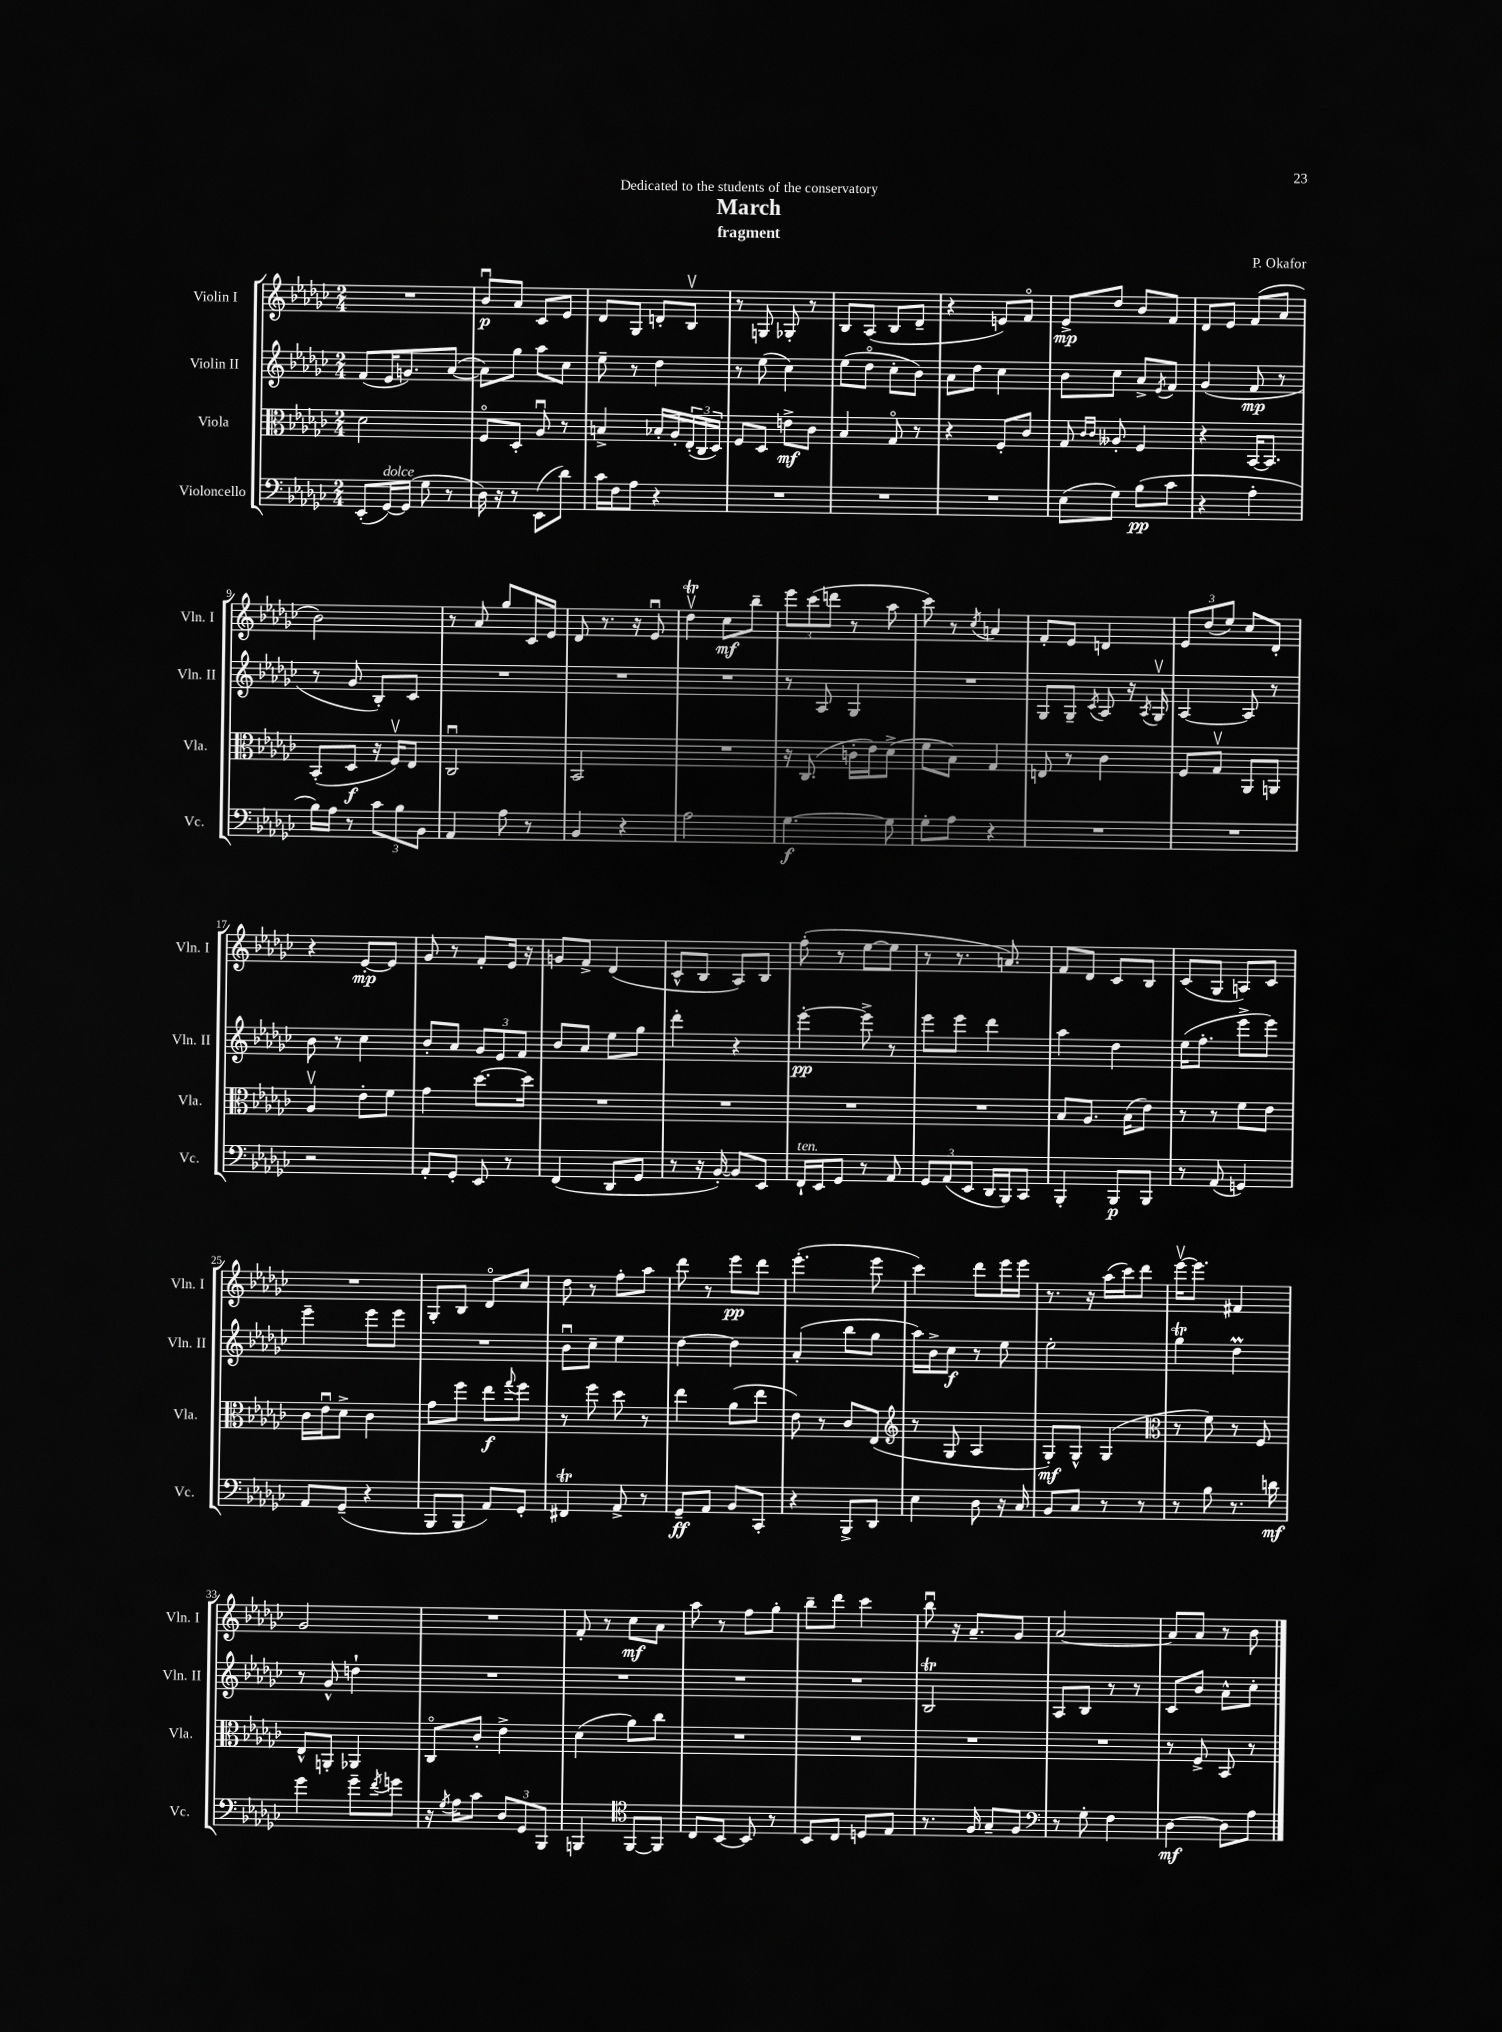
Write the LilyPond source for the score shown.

\header { title = "March" composer = "P. Okafor" subtitle = "fragment" dedication = "Dedicated to the students of the conservatory" }
<<
\new StaffGroup <<
\new Staff = "s0" \with { instrumentName = "Violin I" shortInstrumentName = "Vln. I" } {
    \clef treble \key ges \major \numericTimeSignature \time 2/4
    R2 |
    bes'8\downbow\p aes'8 ces'8 ees'8 |
    des'8 ges8 d'8-. bes8\upbow |
    r8 g8 ges8-. r8 |
    bes8 aes8( bes8 des'8-- |
    r4 e'8) f'8\flageolet |
    ees'8->\mp des''8 bes'8 f'8 |
    des'8 ees'8 f'8( aes'8 |
    bes'2) |
    r8 aes'8 ges''8 ces'16 ees'16 |
    des'8 r8. r16 ees'8\downbow |
    des''4\upbow\trill ces''8\mf bes''8-- |
    \tuplet 3/2 { ees'''8 ces'''8( d'''8 } r8 aes''8 |
    ces'''8) r8 \acciaccatura { ces''8 } a'4 |
    f'8-. ees'8 d'4 |
    \tuplet 3/2 { ees'8 des''8( ees''8) } ces''8 des'8-. |
    r4 ees'8~-.\mp ees'8 |
    ges'8 r8 f'8-. ees'16 r16 |
    g'8 f'8-> des'4( |
    ces'8-^ bes8 aes8) bes8 |
    f''8-.( r8 ees''8~ ees''8 |
    r8 r8. a'8.) |
    f'8 des'8 ces'8 bes8 |
    ces'8( ges8 a8) ces'8 |
    R2 |
    ges8-. bes8 des'8\flageolet ces''8 |
    des''8 r8 f''8-. aes''8 |
    des'''8 r8 ees'''8\pp des'''8 |
    ees'''4.-.( ees'''8 |
    ces'''4) des'''8 ees'''16 ees'''16 |
    r8. r16 aes''16( ces'''16) des'''8 |
    ees'''16~\upbow ees'''8. fis'4 |
    ges'2 |
    R2 |
    f'8-. r8 ces''8\mf aes'8 |
    aes''8 r8 f''8 ges''8-. |
    bes''8-- des'''8 ces'''4 |
    bes''8\downbow r16 aes'8.-- ges'8 |
    aes'2~ |
    aes'8 aes'8 r8 bes'8 \bar "|." |
}
\new Staff = "s1" \with { instrumentName = "Violin II" shortInstrumentName = "Vln. II" } {
    \clef treble \key ges \major \numericTimeSignature \time 2/4
    f'8( ees'16 g'8.) aes'8~( |
    aes'8) ges''8 aes''8 ces''8 |
    ees''8-- r8 des''4 |
    r8 ees''8( ces''4) |
    ees''8( des''8\flageolet ces''8-. bes'8) |
    aes'8 des''8 ces''4 |
    bes'8 ces''8 aes'8-> \acciaccatura { ees'8 } f'8 |
    ges'4( f'8\mp r8 |
    r8 ges'8 bes8-.) ces'8 |
    R2 |
    R2 |
    R2 |
    r8 aes8 ges4 |
    R2 |
    ges8 ges8-- \acciaccatura { ces'8 } aes8 r16 \acciaccatura { aes8 } ges16\upbow |
    aes4~ aes8 r8 |
    bes'8 r8 ces''4 |
    bes'8-. aes'8 \tuplet 3/2 { ges'8 ees'8 f'8 } |
    bes'8 aes'8 ees''8 ges''8 |
    des'''4-. r4 |
    ees'''4~-.\pp ees'''8-> r8 |
    ees'''8 ees'''8 des'''4 |
    aes''4 des''4 |
    ees''16( f''8.-. ees'''8-> ees'''8) |
    ees'''4-- ees'''8 ees'''8 |
    R2 |
    bes'8\downbow ces''8-- ees''4 |
    des''4~ des''4 |
    aes'4-.( bes''8 ges''8 |
    aes''16) bes'16-> ces''8\f r8 ees''8 |
    ees''2-. |
    ges''4\trill des''4\prall |
    r8 ges'8-^ d''4-! |
    R2 |
    R2 |
    R2 |
    R2 |
    bes2\trill |
    aes8 bes8 r8 r8 |
    ces'8 bes'8 aes'8-^ ces''8-. \bar "|." |
}
\new Staff = "s2" \with { instrumentName = "Viola" shortInstrumentName = "Vla." } {
    \clef alto \key ges \major \numericTimeSignature \time 2/4
    des'2 |
    f8\flageolet des8-. aes8\downbow r8 |
    b4-> bes16-. aes16-. \tuplet 3/2 { ees16-.( ces16 des16) } |
    f8 des8 e'8->\mf ces'8 |
    bes4 ges8\flageolet r8 |
    r4 f8-. ces'8 |
    ges8 \grace { ces'16 ces'16 } aeses8-. f4 |
    r4 bes,16~ bes,8. |
    bes,8-.( des8\f r16 f16\upbow) ees8 |
    ces2\downbow |
    bes,2 |
    R2 |
    r16 ces8.( c'16-. ees'16) des'8->( |
    f'8 bes8) ges4 |
    e8 r8 ces'4 |
    f8 ges8\upbow aes,8 a,8 |
    aes4\upbow ees'8-. f'8 |
    ges'4 des''8.~ des''16 |
    R2 |
    R2 |
    R2 |
    R2 |
    bes8 aes8. bes16( ees'8) |
    r8 r8 f'8 ees'8 |
    ces'16 ees'16\downbow des'8-> ces'4 |
    ges'8 f''8 ees''8\f \appoggiatura { ges''8 } f''8 |
    r8 f''8 des''8 r8 |
    ees''4 aes'8( ees''8 |
    ees'8) r8 ces'8 ees8( |
    \clef treble r8 ges8 aes4 |
    ges8-.\mf) ges8-^ ges4( |
    \clef alto r8 f'8) r8 f8 |
    ees8-^ a,8-. aes,4 |
    ces8\flageolet ces'8-. ees'4-> |
    des'4( aes'8) ces''8 |
    R2 |
    R2 |
    R2 |
    R2 |
    r8 f8-> bes,8 r8 \bar "|." |
}
\new Staff = "s3" \with { instrumentName = "Violoncello" shortInstrumentName = "Vc." } {
    \clef bass \key ges \major \numericTimeSignature \time 2/4
    ees,8-.( ges,16~^\markup { \italic "dolce" }) ges,16( ges8 r8 |
    des16) r16 r8 ees,8( des'8) |
    ces'16 f16 aes8 r4 |
    R2 |
    R2 |
    R2 |
    ees8( ges8) bes8\pp( ces'8 |
    r4 aes4-. |
    bes16) aes16 r8 \tuplet 3/2 { ces'8 bes8 bes,8 } |
    aes,4 aes8 r8 |
    bes,4 r4 |
    aes2 |
    ges4.~\f ges8 |
    ges8-. aes8 r4 |
    R2 |
    R2 |
    r2 |
    aes,8-. ges,8-. ees,8 r8 |
    f,4( des,8 ges,8 |
    r8 r16 bes,16~-.) bes,8 ees,8 |
    f,16-!^\markup { \italic "ten." } ees,16 ges,8 r8 aes,8 |
    \tuplet 3/2 { ges,8 aes,8( ees,8 } des,16 bes,,16) ces,8 |
    bes,,4-. bes,,8\p bes,,8 |
    r8 aes,8( g,4) |
    aes,8 ges,8--( r4 |
    bes,,8 bes,,8 aes,8) ges,8-. |
    fis,4\trill aes,8-> r8 |
    ges,8--\ff aes,8 bes,8 ces,8-. |
    r4 bes,,8-> des,8 |
    ees4 des8 r16 ces16 |
    bes,8 ces8 r8 r8 |
    r8 bes8 r8. d'16\mf |
    ges'4 ges'8-- \acciaccatura { f'8 } g'8 |
    r16 \acciaccatura { ges8 } aes16 ces'8 \tuplet 3/2 { des8 ges,8 bes,,8 } |
    b,,4 \clef tenor f,8~ f,8 |
    ces8 bes,8~ bes,8 r8 |
    bes,8 ces8 d8 ees8 |
    r8. f16 ges8-- f8 |
    \clef bass r8 ges8-. f4 |
    des4~\mf des8 aes8 \bar "|." |
}
>>
>>
